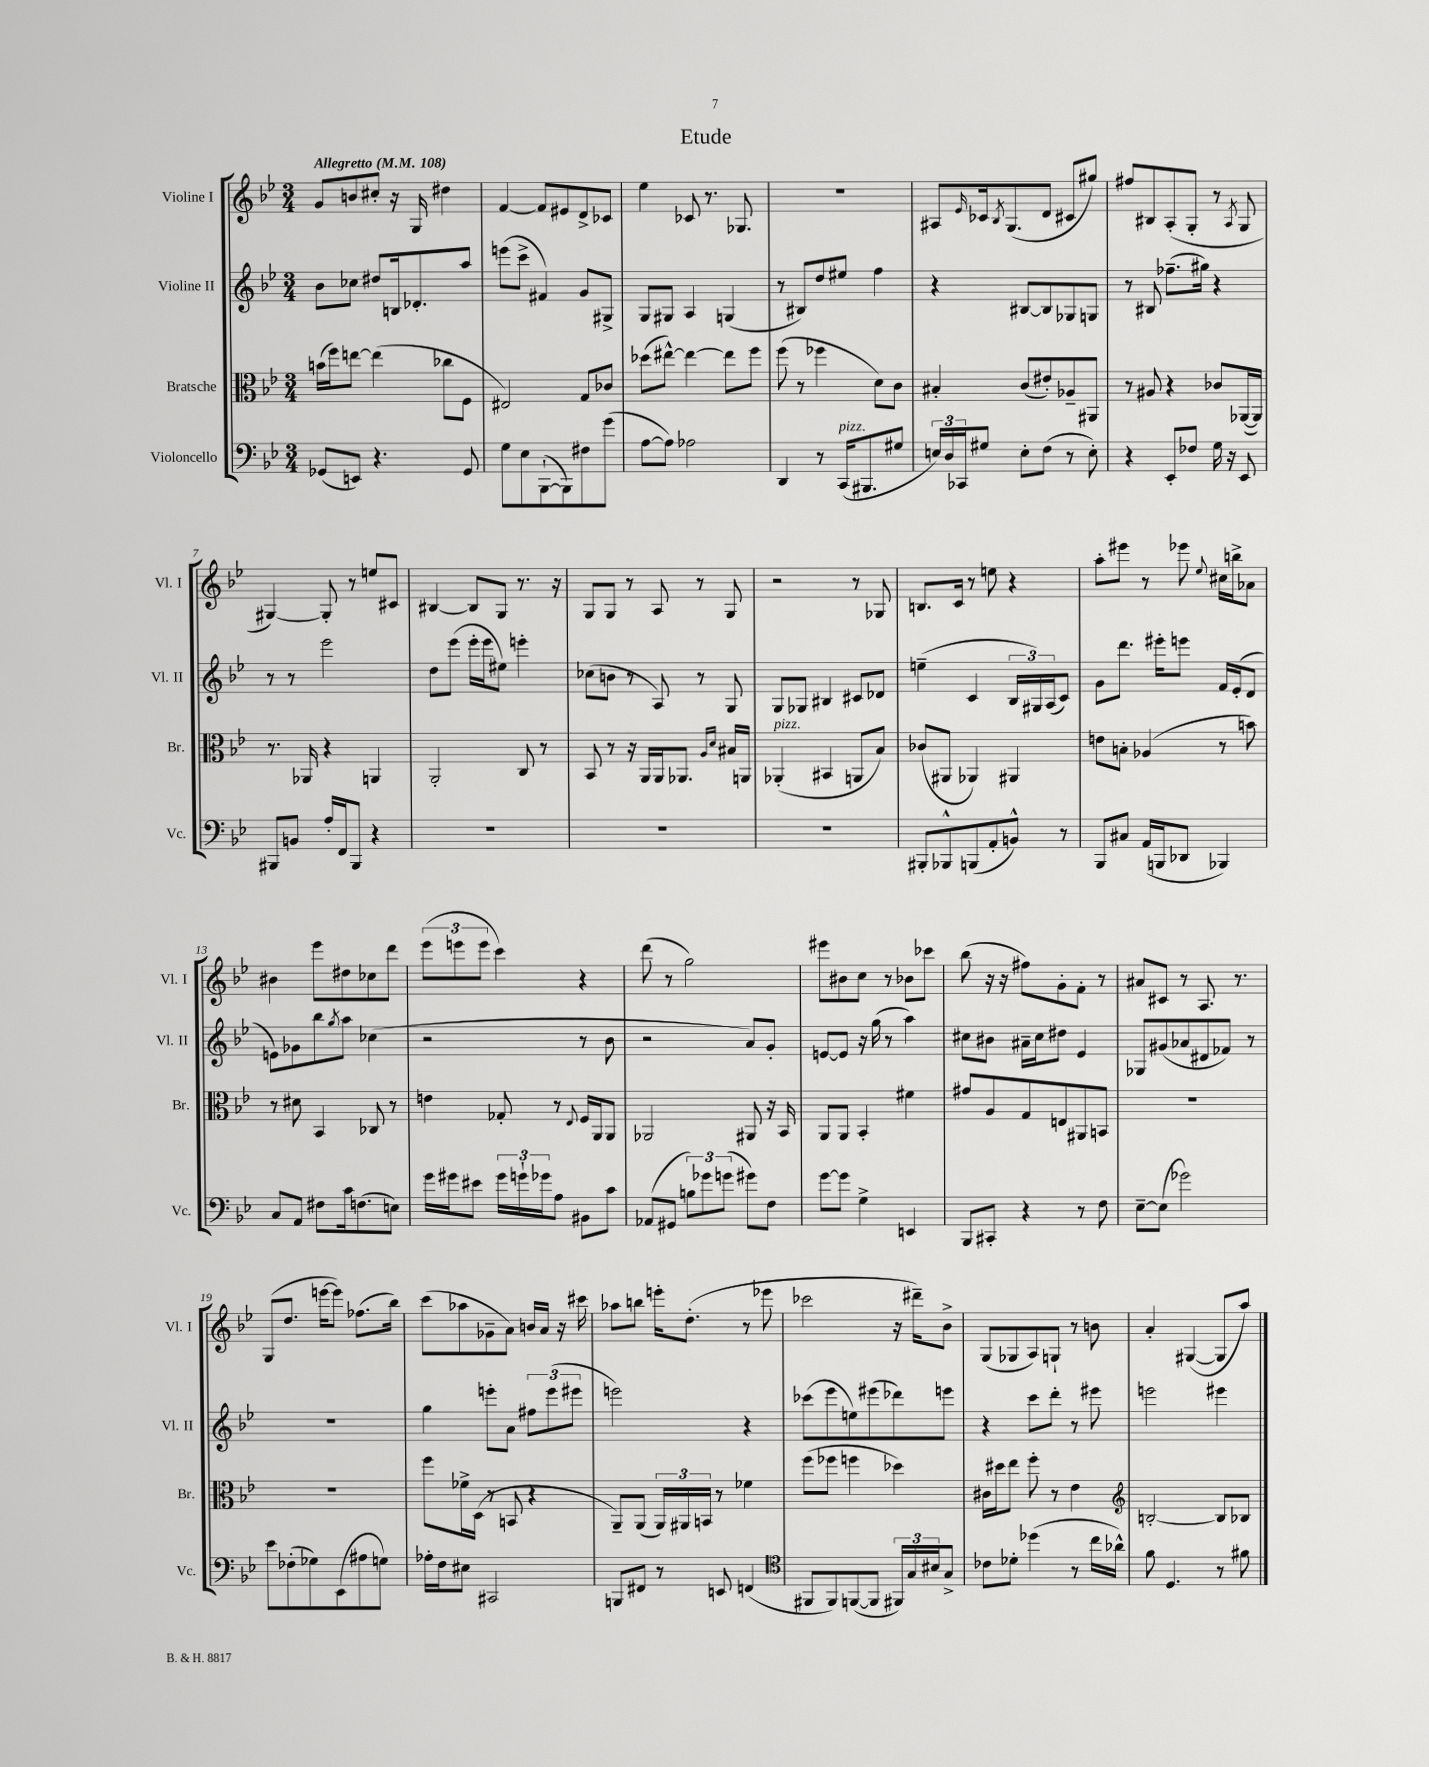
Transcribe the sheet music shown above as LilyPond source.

\header { title = "Etude" }
<<
\new StaffGroup <<
\new Staff = "s0" \with { instrumentName = "Violine I" shortInstrumentName = "Vl. I" } {
    \clef treble \key bes \major \numericTimeSignature \time 3/4 \tempo "Allegretto" 4 = 108
    g'8 b'8 cis''8-. r16 g16 dis''4 |
    f'4~ f'8 eis'8 d'8-> ces'8 |
    ees''4 ces'8 r8. ges8. |
    R2. |
    ais8 \grace { ees'16 } ces'16 \acciaccatura { bes8 } g8.( d'8 cis'8 gis''8) |
    fis''8 bis8 a8-.( g8-. r8 \acciaccatura { a8 } g8 |
    gis4~) gis8-. r8 e''8 cis'8 |
    bis4~ bis8 g8 r8. r16 |
    g8 g8 r8 a8 r8 g8 |
    r2 r8 ges8 |
    b8. c'16 r8 e''8 r4 |
    a''8-. eis'''8 r8 ees'''8 \appoggiatura { ees''8 } cis''16 b''16-> aes'8 |
    bis'4 ees'''8 dis''8 ces''8 d'''8 |
    \tuplet 3/2 { ees'''8( e'''8 e'''8 } c'''4) r4 |
    d'''8( r8 g''2) |
    eis'''8 bis'8 c''8 r8 bes'8 ces'''8 |
    bes''8( r16 r16 fis''8) g'8-. f'8-. r8 |
    ais'8 cis'8 r8 a8. r8. |
    g8( d''8. e'''16~ e'''8) fes''8.( bes''16) |
    c'''8( aes''8 ges'8-- a'8) b'16 a'16 r16 cis'''16 |
    aes''8 b''8 e'''16-. d''8.-.( r8 ees'''8 |
    ces'''2 r16 dis'''16--) bes'8-> |
    g8( ges8 a8) g8-! r8 b'8 |
    a'4-. gis4~( gis8 a''8) \bar "|." |
}
\new Staff = "s1" \with { instrumentName = "Violine II" shortInstrumentName = "Vl. II" } {
    \clef treble \key bes \major \numericTimeSignature \time 3/4
    bes'8 ces''8 dis''8 b16 des'8.-. a''8 |
    e'''8( c'''8-> fis'4) g'8 gis8-> |
    g8 gis8 a4 g4( |
    r8 bis8) d''8 eis''8 f''4 |
    r4 bis8~ bis8 ges8 g8 |
    r8 bis8 fes''8.--( gis''16) r4 |
    r8 r8 ees'''2 |
    d''8 ees'''8( ees'''16-. ees'''16 eis''8) e'''4-. |
    ces''8( b'8 r8 a8) r8 g8 |
    g8 ges8 bis4 cis'8 des'8 |
    e''4--( c'4 \tuplet 3/2 { bes16 gis16) a16( } c'8) |
    g'8 d'''8. eis'''16-. e'''8 f'16 ees'16-.( d'8 |
    e'8) ges'8 bes''8 \acciaccatura { g''8 } a''8 ces''4( |
    r2 r8 bes'8 |
    r2 a'8) g'8-. |
    e'8~ e'8 r16 g''16( r8 a''4) |
    cis''8 bis'8 ais'16-- cis''16 dis''8 ees'4 |
    ges8 gis'8( aes'8 dis'8 fes'8) r8 |
    R2. |
    g''4 e'''8-. a'8 \tuplet 3/2 { fis''8 e'''8( eis'''8 } |
    e'''2) r4 |
    ces'''8( ees'''8 e''8) eis'''8( des'''8) e'''8 |
    r4 c'''8 d'''8-. r8 eis'''8 |
    e'''2 eis'''4 \bar "|." |
}
\new Staff = "s2" \with { instrumentName = "Bratsche" shortInstrumentName = "Br." } {
    \clef alto \key bes \major \numericTimeSignature \time 3/4
    b'16( f''16) e''8~ e''4( ces''8 f8 |
    eis2) g8 ces'8 |
    des''8( eis''8~-^) eis''4~ eis''8 f''8 |
    f''8( r8 fes''4 d'8) c'8 |
    bis4-. c'8( eis'8-.) aes8-- ais,8 |
    r8 ais8 r4 ces'8 aes,16~( aes,16) |
    r8. aes,16 r4 a,4 |
    a,2-. c8 r8 |
    bes,8 r8 r16 a,16 a,16 aes,8. \grace { a16 d'16 } bis16 a,16 |
    aes,4-.^\markup { \italic "pizz." }( bis,4 a,8 bes8) |
    ces'8( ais,8 aes,4) ais,4 |
    e'8 b8-. aes4( r8 b'8) |
    r8 dis'8 bes,4 ces8 r8 |
    e'4 ges8-. r8 \appoggiatura { ees8 } f16 a,16 a,8 |
    aes,2 ais,8 r16 bes,16 |
    a,8 a,8 bes,4-. fis'4 |
    gis'8 a8 g8 e8 ais,8 b,8 |
    R2. |
    R2. |
    f''8 fes'16-> d16( r8 b,8 r4 |
    a,8--) a,8( \tuplet 3/2 { a,16) ais,16 b,16 } r8 fes'4 |
    f''8( fes''8 f''4 des''4) |
    cis'16 dis''16 ees''8 f''8-. r8 ees'4 |
    \clef treble b2~-. b8 bes8 \bar "|." |
}
\new Staff = "s3" \with { instrumentName = "Violoncello" shortInstrumentName = "Vc." } {
    \clef bass \key bes \major \numericTimeSignature \time 3/4
    ges,8( e,8) r4. ges,8 |
    g8 ees8 bes,,8~-!( bes,,8) fis8 g'8( |
    a8~ a8) aes2 |
    d,4 r8 c,16^\markup { \italic "pizz." }( bis,,8. gis8 |
    \tuplet 3/2 { e16) d16 ces,16 } gis8 e8-. f8( r8 e8-.) |
    r4 ees,8-. fes8 g16 r16 ees,8 |
    bis,,8 b,8 a16-. f,16 bis,,8 r4 |
    R2. |
    R2. |
    R2. |
    bis,,8-. bes,,8-^ b,,8( a,8-. b,8-^) r8 |
    bes,,8 cis8 a,16( b,,16 des,8 bes,,4) |
    c8 a,8 fis8 c'16 f8.( e8) |
    g'16 gis'16 eis'8 \tuplet 3/2 { gis'16 g'16-! ges'16 } a8 bis,8 c'8 |
    aes,8( gis,8 \tuplet 3/2 { b8) ges'8 g'8( } gis'8) f8 |
    g'8~ g'8 g4-> e,4 |
    bes,,8 cis,8-. r4 r8 f8 |
    ees8~-- ees8( ges'2) |
    ees'8 fes8-.( ges8) ees,8( ais8 g8) |
    aes16-. f16 eis8 cis,2 |
    b,,8 fis,8 r8 e,8 f,4( |
    \clef tenor fis,8 fis,8) f,8~( f,8 \tuplet 3/2 { fis,16) g16 bis16 } g8-> |
    ces'8 des'8-. des''4( r8 c''16 aes'16-^) |
    f'8 d4. r8 fis'8 \bar "|." |
}
>>
>>
